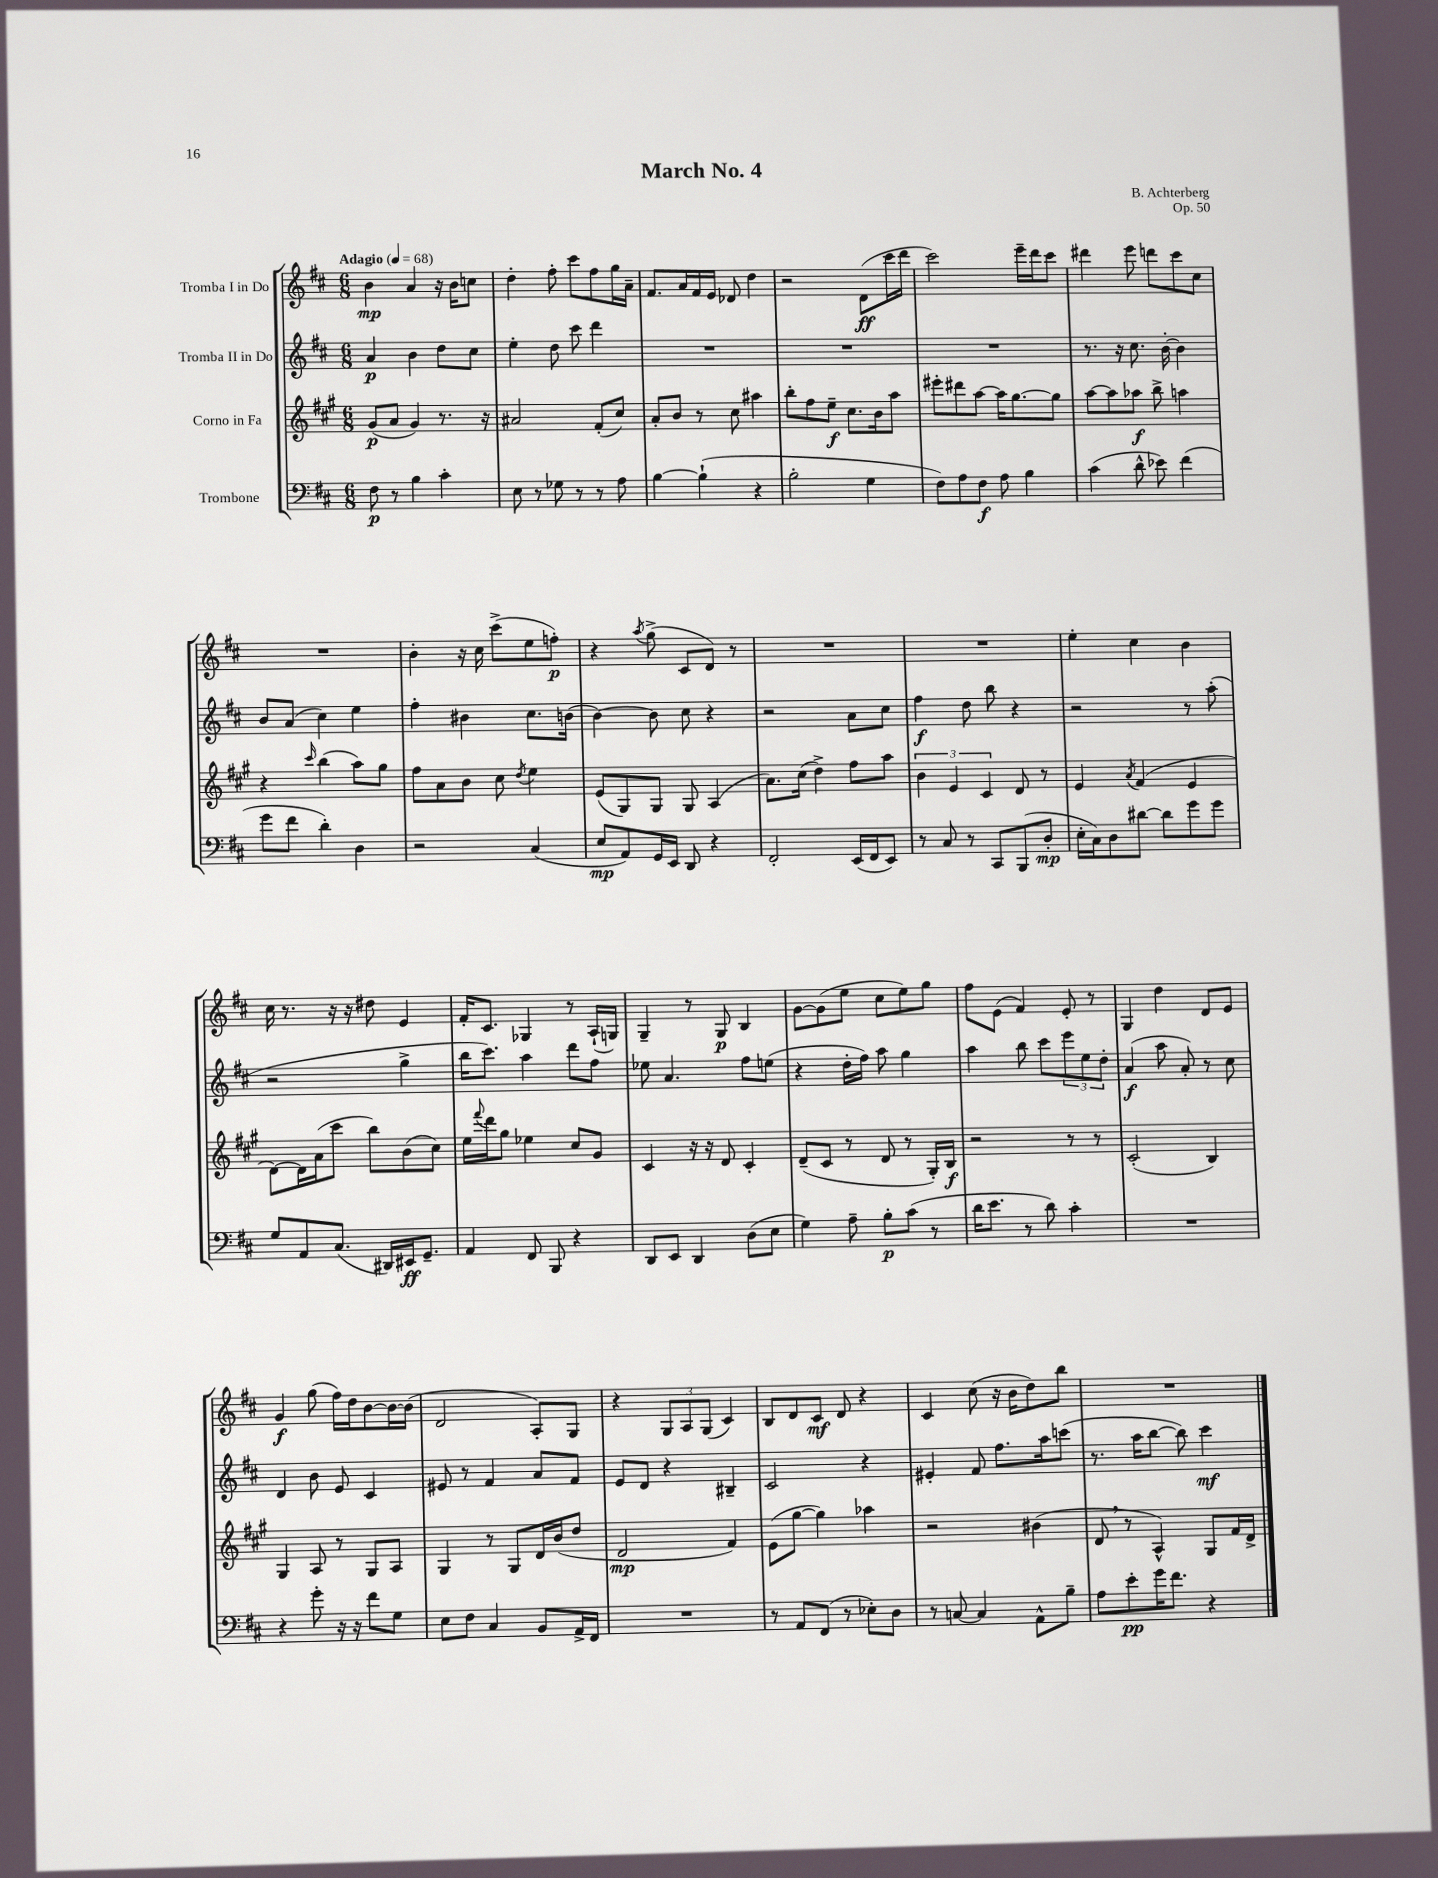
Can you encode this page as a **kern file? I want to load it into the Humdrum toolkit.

**kern	**dynam	**kern	**dynam	**kern	**dynam	**kern	**dynam
*part4	*part4	*part3	*part3	*part2	*part2	*part1	*part1
*staff4	*staff4	*staff3	*staff3	*staff2	*staff2	*staff1	*staff1
*I"Trombone	*	*I"Corno in Fa	*	*I"Tromba II in Do	*	*I"Tromba I in Do	*
*clefF4	*	*clefG2	*	*clefG2	*	*clefG2	*
*k[f#c#]	*	*k[f#c#g#]	*	*k[f#c#]	*	*k[f#c#]	*
*M6/8	*	*M6/8	*	*M6/8	*	*M6/8	*
*MM68	*	*MM68	*	*MM68	*	*MM68	*
=1	=1	=1	=1	=1	=1	=1	=1
!	!	!	!	!	!	!LO:TX:a:B:t=Adagio	!
8F#\	p	(8g#/L	p	4a/	p	4b\	mp
8r	.	8a/J	.	.	.	.	.
4B\	.	4g#/)	.	4b\	.	4a/	.
4c#'\	.	8.r	.	8dd\L	.	16r	.
.	.	.	.	.	.	16b\KL	.
.	.	.	.	8cc#\J	.	8ccn\J	.
.	.	16r	.	.	.	.	.
=2	=2	=2	=2	=2	=2	=2	=2
8E\	.	2a#X/	.	4ee'\	.	4dd'\	.
8r	.	.	.	.	.	.	.
8G-X\	.	.	.	8dd\	.	8ff#'\	.
8r	.	.	.	8ccc#\	.	8ccc#\L	.
8r	.	(8f#'/L	.	4ddd\	.	8ff#\	.
8A\	.	8cc#/J)	.	.	.	16gg\L	.
.	.	.	.	.	.	16a~\JJ	.
=3	=3	=3	=3	=3	=3	=3	=3
[4B\	.	8a'/L	.	2.r	.	8.f#/L	.
.	.	8b/J	.	.	.	.	.
.	.	.	.	.	.	16a/L	.
(4B`\]	.	8r	.	.	.	16f#/	.
.	.	.	.	.	.	16e/JJ	.
.	.	8cc#\	.	.	.	8d-X/	.
4r	.	4aa#X\	.	.	.	4dd\	.
=4	=4	=4	=4	=4	=4	=4	=4
2B'\	.	8bb'\L	.	2.r	.	2r	.
.	.	8ff#\	.	.	.	.	.
.	.	8ee~\J	f	.	.	.	.
.	.	8.cc#\L	.	.	.	.	.
4G\	.	.	.	.	.	(8d\L	ff
.	.	16b\k	.	.	.	.	.
.	.	8aa\J	.	.	.	16ccc#\L	.
.	.	.	.	.	.	16ddd\JJ	.
=5	=5	=5	=5	=5	=5	=5	=5
8F#\L)	.	8eee#X'\L	.	2.r	.	2ccc#\)	.
8A\	.	8ddd#X\	.	.	.	.	.
8F#\J	f	[8aa\J	.	.	.	.	.
8A\	.	16aa\KL]	.	.	.	.	.
.	.	[8.gg#\	.	.	.	.	.
4B\	.	.	.	.	.	16eee~\LL	.
.	.	.	.	.	.	16ddd\J	.
.	.	8gg#\J]	.	.	.	8ccc#\J	.
=6	=6	=6	=6	=6	=6	=6	=6
(4c#\	.	[8aa\L	.	8.r	.	4ddd#X\	.
.	.	8aa\]	.	.	.	.	.
.	.	.	.	16r	.	.	.
8d^^\	.	8aa-X\J	f	8.cc#\	.	8eee\	.
8e-X\)	.	8bb^\	.	.	.	8dddn\L	.
.	.	.	.	[16b'\	.	.	.
(4f#\	.	4aan\	.	4b\]	.	8ccc#\	.
.	.	.	.	.	.	8cc#\J	.
!!LO:LB:g=z
=7	=7	=7	=7	=7	=7	=7	=7
8g\L	.	4r	.	8b/L	.	2.r	.
8f#\J	.	.	.	(8a/J	.	.	.
.	.	16qqccc#/	.	.	.	.	.
4d'\)	.	(4bb\	.	4cc#\)	.	.	.
4D\	.	8aa\L)	.	4ee\	.	.	.
.	.	8gg#\J	.	.	.	.	.
=8	=8	=8	=8	=8	=8	=8	=8
2r	.	8ff#\L	.	4ff#'\	.	4b'\	.
.	.	8a\	.	.	.	.	.
.	.	8b\J	.	4b#X\	.	16r	.
.	.	.	.	.	.	16cc#\	.
.	.	8cc#\	.	.	.	(8ccc#^\L	.
.	.	8qdd/	.	.	.	.	.
(4C#/	.	4ee\	.	8.cc#\L	.	8ee\	.
.	.	.	.	.	.	8ffn'\J)	p
.	.	.	.	(16bn\Jk	.	.	.
=9	=9	=9	=9	=9	=9	=9	=9
8E/L	mp	(8e/L	.	[4b\)	.	4r	.
8AA/)	.	8G#/)	.	.	.	.	.
.	.	.	.	.	.	8qaa/	.
16GG/L	.	8G#/J	.	8b\]	.	(8gg^\	.
16EE/JJ	.	.	.	.	.	.	.
8DD/	.	8G#/	.	8cc#\	.	8c#/L	.
4r	.	(4A/	.	4r	.	8d/J)	.
.	.	.	.	.	.	8r	.
=10	=10	=10	=10	=10	=10	=10	=10
2FF#'/	.	8.a\L)	.	2r	.	2.r	.
.	.	(16cc#\Jk	.	.	.	.	.
.	.	4dd^\)	.	.	.	.	.
(16EE/LL	.	8ff#\L	.	8a\L	.	.	.
16FF#/J	.	.	.	.	.	.	.
8EE/J)	.	8aa\J	.	8cc#\J	.	.	.
=11	=11	=11	=11	=11	=11	=11	=11
8r	.	6b\	.	4ff#\	f	2.r	.
8C#/	.	.	.	.	.	.	.
.	.	6e/	.	.	.	.	.
8r	.	.	.	8dd\	.	.	.
.	.	6c#/	.	.	.	.	.
8CC#/L	.	.	.	8bb\	.	.	.
(8BBB/	.	8d/	.	4r	.	.	.
8D'/J	mp	8r	.	.	.	.	.
=12	=12	=12	=12	=12	=12	=12	=12
16E'\LL	.	4e/	.	2r	.	4ee'\	.
16C#\J)	.	.	.	.	.	.	.
8D\	.	.	.	.	.	.	.
.	.	8qa/	.	.	.	.	.
[8d#X\J	.	(4f#/	.	.	.	4cc#\	.
8d#\L]	.	.	.	.	.	.	.
8g\	.	4e/	.	8r	.	4b\	.
8g\J	.	.	.	(8aa'\	.	.	.
!!LO:LB:g=z
=13	=13	=13	=13	=13	=13	=13	=13
8G/L	.	[8d\L)	.	2r	.	16cc#\	.
.	.	.	.	.	.	8.r	.
8AA/	.	16d\L]	.	.	.	.	.
.	.	(16a\J	.	.	.	.	.
(8.C#/J	.	8ccc#\J	.	.	.	16r	.
.	.	.	.	.	.	16r	.
.	.	8bb\L)	.	.	.	8dd#X\	.
16DD#X/LL)	.	.	.	.	.	.	.
16EE#X/J	ff	(8b\	.	4gg^\	.	4e/	.
8.GG~/J	.	.	.	.	.	.	.
.	.	8cc#\J)	.	.	.	.	.
=14	=14	=14	=14	=14	=14	=14	=14
4AA/	.	16ee\LL	.	16bb\KL	.	16f#'/KL	.
.	.	8qqfff#/	.	.	.	.	.
.	.	16ddd\J	.	8.ccc#\J)	.	8.c#/J	.
.	.	8gg#\J	.	.	.	.	.
8FF#/	.	4ee-X\	.	4aa\	.	4G-X/	.
8BBB/	.	.	.	.	.	.	.
4r	.	8cc#/L	.	8ddd\L	.	8r	.
.	.	8g#/J	.	8ff#\J	.	(16A`/LL	.
.	.	.	.	.	.	16Gn/JJ)	.
=15	=15	=15	=15	=15	=15	=15	=15
8DD/L	.	4c#/	.	8ee-X\	.	4G~/	.
8EE/J	.	.	.	4.a/	.	.	.
4DD/	.	16r	.	.	.	8r	.
.	.	16r	.	.	.	.	.
.	.	8d/	.	.	.	8G/	p
(8D\L	.	4c#'/	.	8ff#\L	.	4B/	.
8E\J	.	.	.	(8een\J	.	.	.
=16	=16	=16	=16	=16	=16	=16	=16
4G\)	.	(8d~/L	.	4r	.	[8g\L	.
.	.	8c#/J	.	.	.	(8g\]	.
8A~\	.	8r	.	16dd'\LL	.	8ee\J	.
.	.	.	.	16ff#\JJ)	.	.	.
8B'\L	p	8d/	.	8aa\	.	8cc#\L	.
(8c#\J	.	8r	.	4gg\	.	8ee\)	.
8r	.	16G#'/LL)	.	.	.	8gg\J	.
.	.	16B/JJ	f	.	.	.	.
=17	=17	=17	=17	=17	=17	=17	=17
16d\KL	.	2r	.	4aa\	.	8ff#\L	.
8.e\J	.	.	.	.	.	.	.
.	.	.	.	.	.	(8e\J	.
8r	.	.	.	8bb\	.	4f#/)	.
8d\)	.	.	.	8ccc#\L	.	.	.
4c#'\	.	8r	.	12eee\	.	8e'/	.
.	.	.	.	12ee\	.	.	.
.	.	8r	.	.	.	8r	.
.	.	.	.	12dd'\J	.	.	.
=18	=18	=18	=18	=18	=18	=18	=18
2.r	.	(2c#'/	.	(4a/	f	4G/	.
.	.	.	.	8aa\	.	4dd\	.
.	.	.	.	8a'/)	.	.	.
.	.	4B/)	.	8r	.	8d/L	.
.	.	.	.	8cc#\	.	8e/J	.
!!LO:LB:g=z
=19	=19	=19	=19	=19	=19	=19	=19
4r	.	4G#/	.	4d/	.	4g/	f
8g'\	.	8A/	.	8b\	.	(8gg\	.
16r	.	8r	.	8e/	.	16ff#\LL)	.
16r	.	.	.	.	.	16dd\J	.
8f#\L	.	8G#/L	.	4c#/	.	[8b\	.
8G\J	.	8A/J	.	.	.	16b\L_	.
.	.	.	.	.	.	(16b\JJ]	.
=20	=20	=20	=20	=20	=20	=20	=20
8E\L	.	4G#/	.	8e#X/	.	2d/	.
8F#\J	.	.	.	8r	.	.	.
4C#/	.	8r	.	4f#/	.	.	.
.	.	8G#/L	.	.	.	.	.
8BB/L	.	16d/L	.	8a/L	.	8A'/L)	.
.	.	(16b/J	.	.	.	.	.
16AA^/L	.	8dd/J	.	8f#/J	.	8G/J	.
16FF#/JJ	.	.	.	.	.	.	.
=21	=21	=21	=21	=21	=21	=21	=21
2.r	.	2d/	mp	8e/L	.	4r	.
.	.	.	.	8d/J	.	.	.
.	.	.	.	4r	.	12G/L	.
.	.	.	.	.	.	12A/	.
.	.	.	.	.	.	(12G/J	.
.	.	4f#/)	.	4B#X~/	.	4c#/)	.
=22	=22	=22	=22	=22	=22	=22	=22
8r	.	(8e\L	.	2c#/	.	8B/L	.
8AA/L	.	[8gg#\J	.	.	.	8d/	.
(8FF#/J	.	4gg#\])	.	.	.	8c#/J	mf
8r	.	.	.	.	.	8d/	.
8E-X'\L)	.	4aa-X\	.	4r	.	4r	.
8D\J	.	.	.	.	.	.	.
=23	=23	=23	=23	=23	=23	=23	=23
8r	.	2r	.	4e#X'/	.	4c#/	.
[8Cn/	.	.	.	.	.	.	.
4C/]	.	.	.	8f#/	.	(8cc#\	.
.	.	.	.	8.ff#\L	.	16r	.
.	.	.	.	.	.	16b\KL	.
8AA^^\L	.	(4b#X\	.	.	.	8dd\)	.
.	.	.	.	16aa\k	.	.	.
8B~\J	.	.	.	(8cccn\J	.	8bb\J	.
=24	=24	=24	=24	=24	=24	=24	=24
8A\L	.	8d,/	.	8.r	.	2.r	.
8e'\	pp	8r	.	.	.	.	.
.	.	.	.	16aa\KL	.	.	.
16g\K	.	4A^^/)	.	[8bb\J	.	.	.
8.f#\J	.	.	.	.	.	.	.
.	.	.	.	8bb\])	.	.	.
4r	.	8G#/L	.	4ccc#\	mf	.	.
.	.	16f#/L	.	.	.	.	.
.	.	16d^/JJ	.	.	.	.	.
==	==	==	==	==	==	==	==
*-	*-	*-	*-	*-	*-	*-	*-
